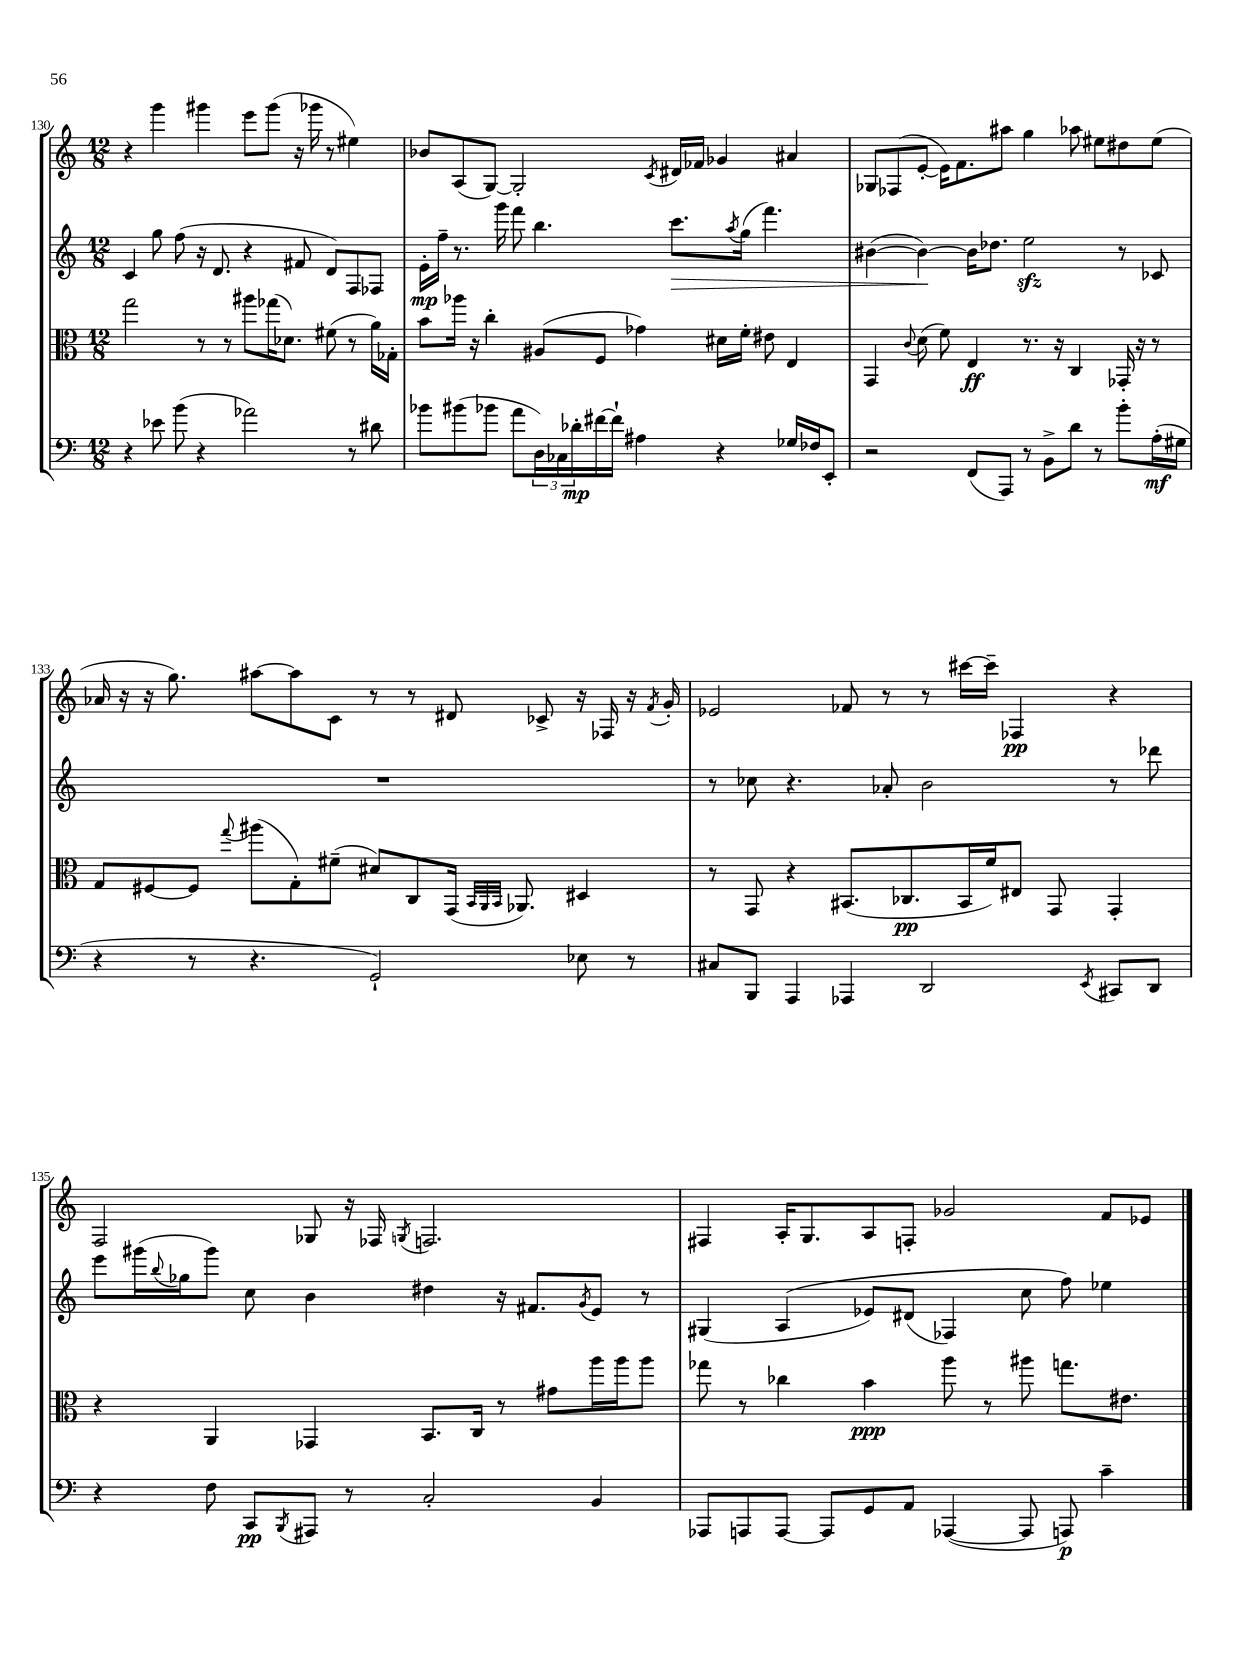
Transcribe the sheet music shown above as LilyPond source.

<<
\new StaffGroup <<
\new Staff = "s0" {
    \clef treble \key c \major \numericTimeSignature \time 12/8
    r4 g'''4 gis'''4 e'''8 gis'''8( r16 ges'''16 r8 eis''4) |
    bes'8 a8( g8~) g2-. \acciaccatura { c'8 } dis'16 fes'16 ges'4 ais'4 |
    ges8 fes8( e'8~-. e'16) f'8. ais''8 g''4 aes''8 eis''8 dis''8 eis''8( |
    aes'16 r16 r16 g''8.) ais''8~ ais''8 c'8 r8 r8 dis'8 ces'8-> r16 fes16 r16 \acciaccatura { f'8 } g'16-. |
    ees'2 fes'8 r8 r8 cis'''16~ cis'''16-- fes4\pp r4 |
    f2 ges8 r16 fes16 \acciaccatura { g8 } f2. |
    fis4 a16-. g8. a8 f8-. ges'2 f'8 ees'8 \bar "|." |
}
\new Staff = "s1" {
    \clef treble \key c \major \numericTimeSignature \time 12/8
    c'4 g''8 f''8( r16 d'8. r4 fis'8 d'8) f8 fes8 |
    e'16-.\mp f''16-- r8. g'''16 f'''8 b''4. c'''8.\> \acciaccatura { a''8 } g''16( f'''4.) |
    bis'4~( bis'4~\!) bis'16 des''8. e''2\sfz r8 ces'8 |
    R1. |
    r8 ces''8 r4. aes'8-. b'2 r8 des'''8 |
    e'''8 gis'''16( \appoggiatura { b''8 } ges''16 gis'''8) c''8 b'4 dis''4 r16 fis'8. \acciaccatura { g'8 } e'8 r8 |
    gis4( a4\( ees'8) dis'8( fes4) c''8 f''8\) ees''4 \bar "|." |
}
\new Staff = "s2" {
    \clef alto \key c \major \numericTimeSignature \time 12/8
    g''2 r8 r8 ais''8 ges''16( des'8.) fis'8( r8 a'16) ges16-. |
    b'8 aes''16 r16 c''4-. ais8( f8 ges'4) dis'16 f'16-. eis'8 e4 |
    g,4 \appoggiatura { c'8 } d'8( f'8) e4\ff r8. r16 c4 ges,16-. r16 r8 |
    g8 fis8~ fis8 \appoggiatura { g''8 } ais''8( g8-.) fis'8--( dis'8) c8 g,16( \grace { b,32 a,32 b,32 } aes,8.) dis4 |
    r8 g,8 r4 bis,8.( ces8.\pp bis,16 f'16) eis8 g,8 g,4-. |
    r4 a,4 ges,4 b,8. c16 r8 gis'8 a''16 a''16 a''8 |
    ges''8 r8 ces''4 b'4\ppp a''8 r8 ais''8 g''8. eis'8. \bar "|." |
}
\new Staff = "s3" {
    \clef bass \key c \major \numericTimeSignature \time 12/8
    r4 ees'8 b'8( r4 aes'2) r8 dis'8 |
    bes'8 bis'8( bes'8 a'8 \tuplet 3/2 { d16) ces16 des'16-.\mp } fis'16~ fis'16-! ais4 r4 ges16 fes16 e,8-. |
    r2 f,8( a,,8) r8 b,8-> d'8 r8 b'8-. a16-.\mf( gis16 |
    r4 r8 r4. g,2-!) ees8 r8 |
    cis8 b,,8 a,,4 aes,,4 d,2 \acciaccatura { e,8 } cis,8 d,8 |
    r4 f8 c,8\pp \acciaccatura { b,,8 } ais,,8 r8 c2-. b,4 |
    aes,,8 a,,8 a,,8~ a,,8 g,8 a,8 aes,,4~( aes,,8 a,,8\p) c'4-- \bar "|." |
}
>>
>>
\layout { \context { \Score currentBarNumber = #130 } }
